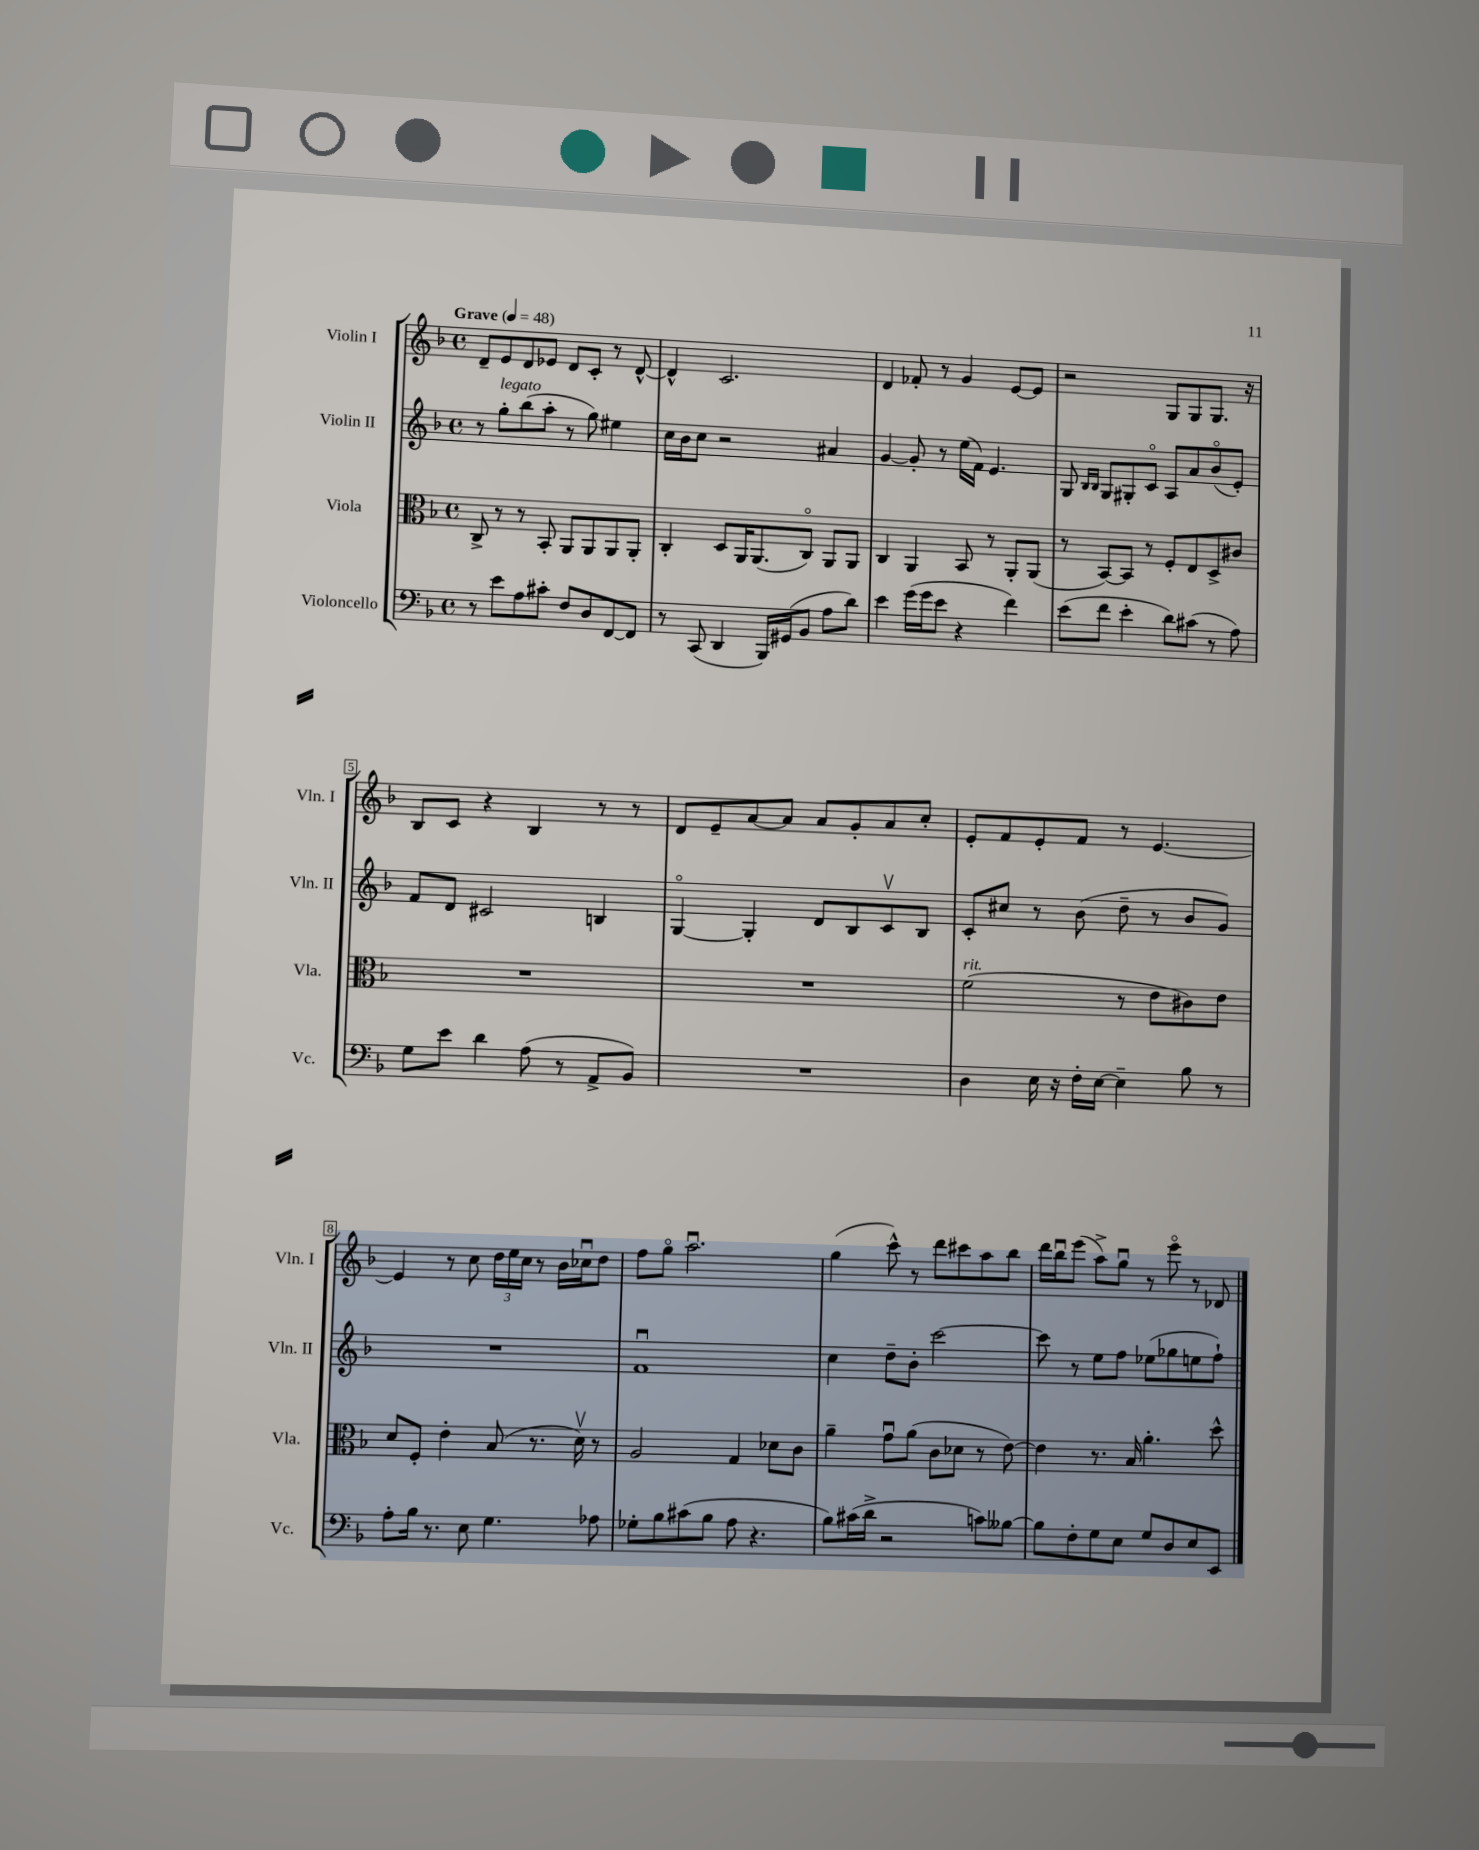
<<
\new StaffGroup <<
\new Staff = "s0" \with { instrumentName = "Violin I" shortInstrumentName = "Vln. I" } {
    \clef treble \key f \major \defaultTimeSignature \time 4/4 \tempo "Grave" 4 = 48
    d'8-- e'8 d'8 ees'8 d'8 c'8-. r8 d'8~-^ |
    d'4-^ c'2. |
    d'4 fes'8-. r8 g'4 e'8~ e'8 |
    r2 g8 g8 g8. r16 |
    bes8 c'8 r4 bes4 r8 r8 |
    d'8 e'8-- a'8~ a'8 a'8 g'8-. a'8 c''8-. |
    e'8-. f'8 e'8-. f'8 r8 e'4.~ |
    e'4 r8 c''8 \tuplet 3/2 { d''16 e''16 c''16 } r8 bes'16 ces''16\downbow d''8 |
    f''8 g''8\flageolet a''2.\downbow |
    g''4( c'''8-^) r8 d'''8 cis'''8 a''8 bes''8 |
    d'''16 bes''16\downbow e'''8( a''8->) g''8\downbow r8 e'''8\flageolet r8 des'8 \bar "|." |
}
\new Staff = "s1" \with { instrumentName = "Violin II" shortInstrumentName = "Vln. II" } {
    \clef treble \key f \major \defaultTimeSignature \time 4/4
    r8 g''8-.^\markup { \italic "legato" } bes''8( a''8-. r8 g''8) eis''4 |
    c''16 bes'16 c''8 r2 ais'4 |
    g'4~ g'8-. r8 e''16( f'16) e'4. |
    g8 \grace { bes16 bes16 } g8 gis8-. c'8\flageolet a8 a'8 bes'8\flageolet( e'8-.) |
    f'8 d'8 cis'2 b4 |
    g4~\flageolet g4-. d'8 bes8 c'8\upbow bes8 |
    c'8-. cis''8 r8 bes'8( d''8-- r8 bes'8 g'8) |
    R1 |
    f'1\downbow |
    c''4 d''8-- bes'8-. c'''2~ |
    c'''8 r8 e''8 f''8 ees''8( ges''8 e''8 f''8-!) \bar "|." |
}
\new Staff = "s2" \with { instrumentName = "Viola" shortInstrumentName = "Vla." } {
    \clef alto \key f \major \defaultTimeSignature \time 4/4
    c8-> r8 r8 bes,8-. a,8 a,8 a,8 a,8-. |
    c4-. d8 a,16 a,8.( c8\flageolet) a,8 a,8 |
    c4 a,4 bes,8 r8 a,8-. a,8( |
    r8 bes,8~) bes,8 r8 f8-. e8 d8-> cis'8 |
    R1 |
    R1 |
    f'2^\markup { \italic "rit." }( r8 e'8 cis'8) e'8 |
    d'8 f8-. e'4-. bes8( r8. d'16\upbow) r8 |
    a2 g4 des'8 c'8 |
    a'4-- g'8\downbow a'8( c'8 des'8 r8 e'8~) |
    e'4 r8. bes16 a'4.-. d''8-^ \bar "|." |
}
\new Staff = "s3" \with { instrumentName = "Violoncello" shortInstrumentName = "Vc." } {
    \clef bass \key f \major \defaultTimeSignature \time 4/4
    r8 e'8 a8 cis'8-. f8 d8 f,8~ f,8 |
    r8 c,8( d,4 bes,,16) gis,16( bes,8 a8 d'8) |
    e'4 g'16( g'16 e'8 r4 f'4) |
    e'8( f'8 e'4-. d'8) cis'8( r8 a8) |
    g8 e'8 d'4 a8( r8 a,8-> bes,8) |
    R1 |
    d4 e16 r16 f16-. e16~ e4-- bes8 r8 |
    a8-. bes16 r8. e8 g4. aes8 |
    ges8-. bes8 cis'8( bes8 a8 r4. |
    bes8) cis'16( d'16-> r2 c'8) beses8~ |
    beses8 f8-. g8 e8 g8 d8 e8 e,8 \bar "|." |
}
>>
>>
\layout { \context { \Score \override BarNumber.stencil = #(make-stencil-boxer 0.1 0.3 ly:text-interface::print) } }
